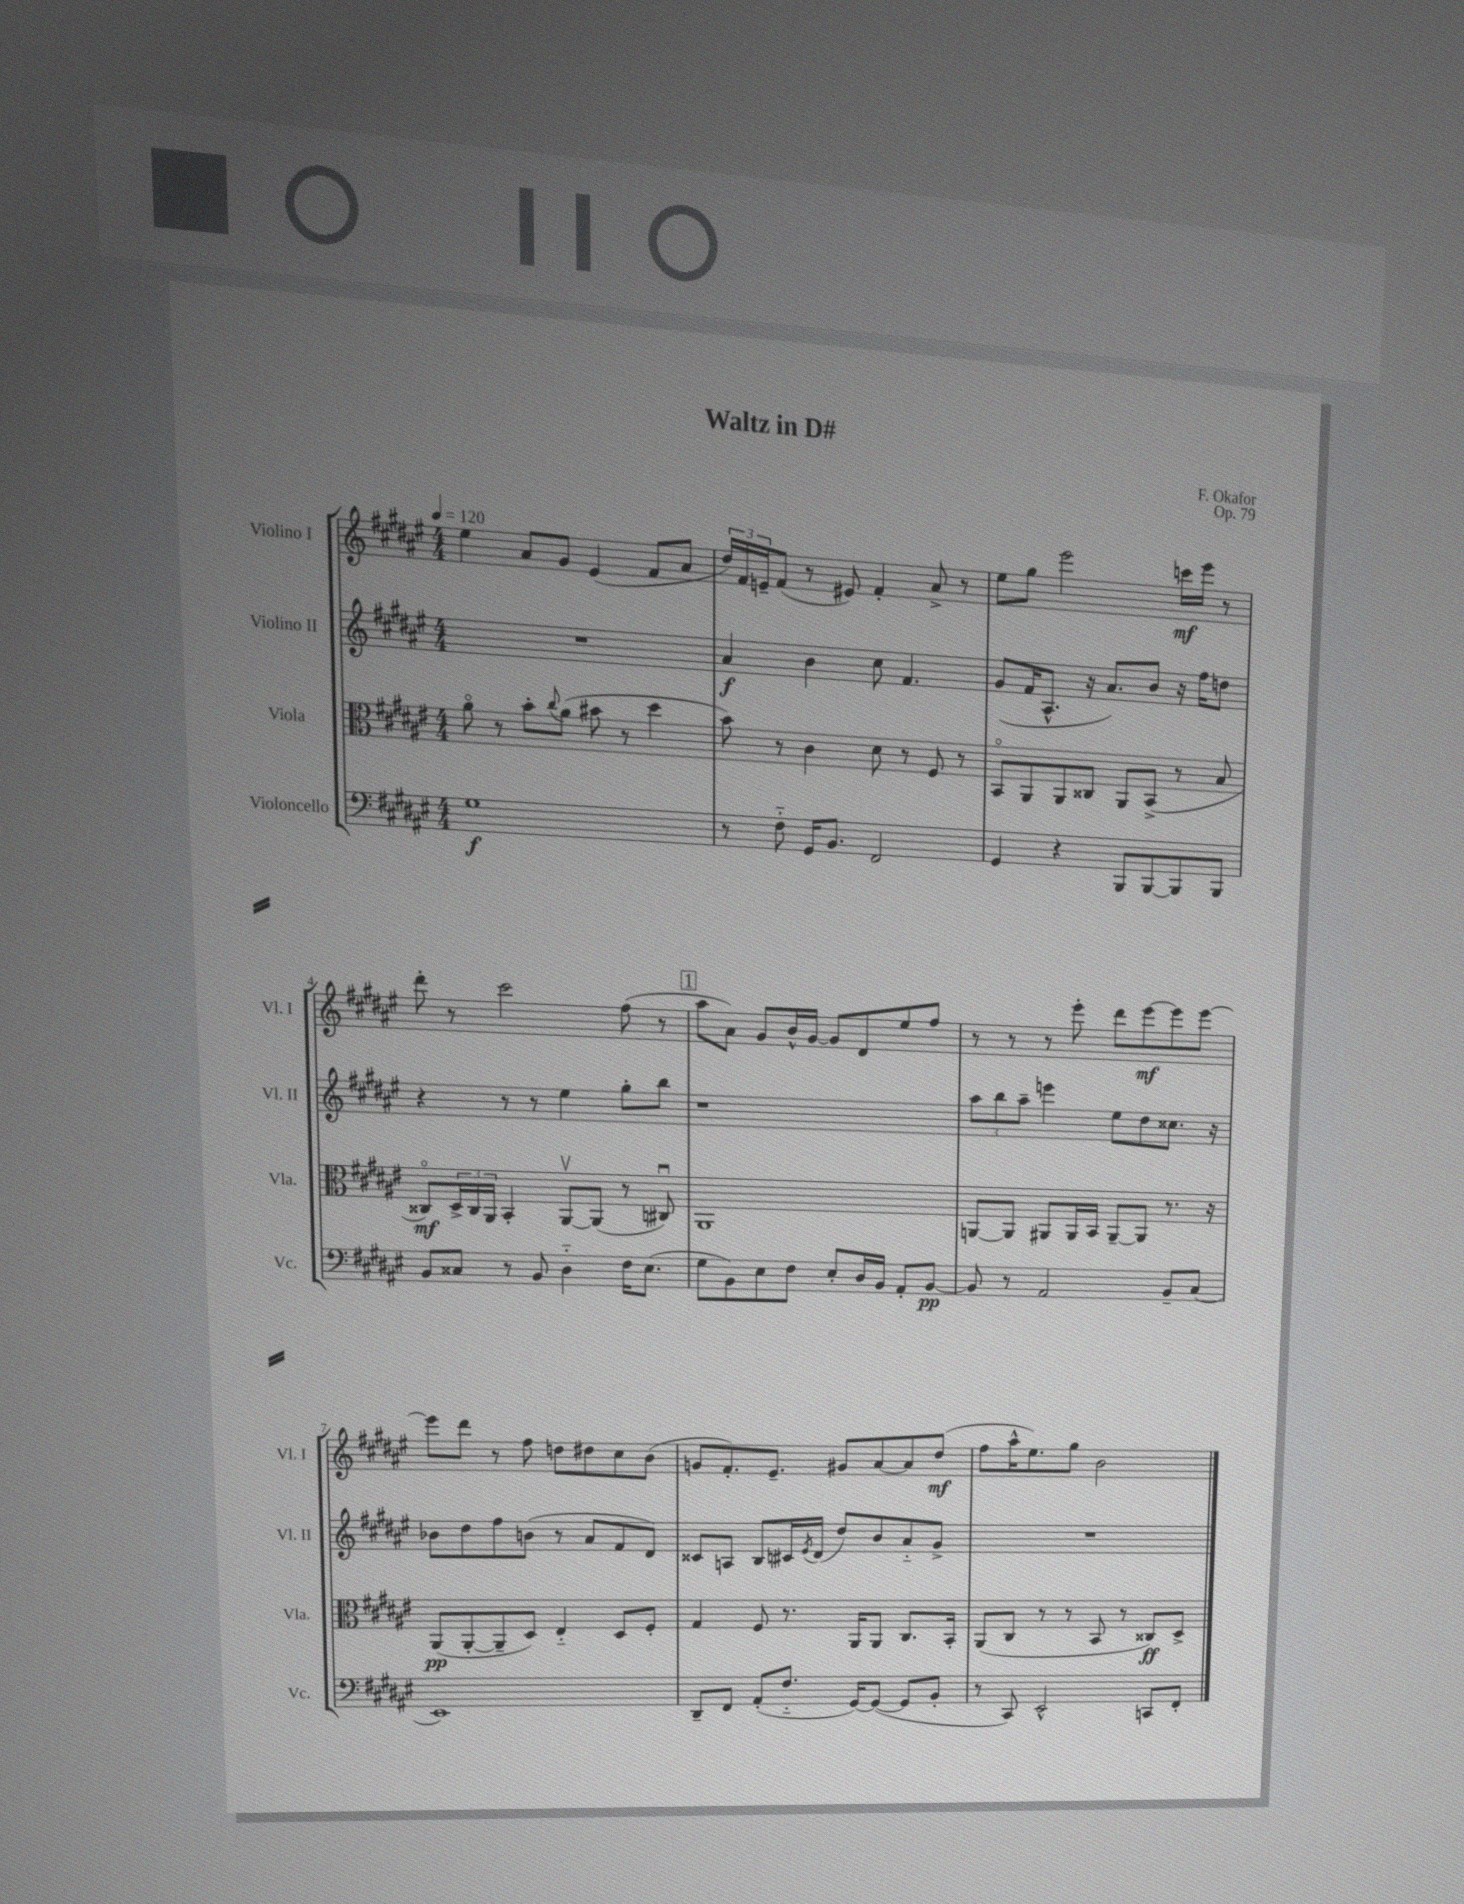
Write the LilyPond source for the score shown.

\header { title = "Waltz in D#" composer = "F. Okafor" opus = "Op. 79" }
<<
\new StaffGroup <<
\new Staff = "s0" \with { instrumentName = "Violino I" shortInstrumentName = "Vl. I" } {
    \clef treble \key fis \major \numericTimeSignature \time 4/4 \tempo 4 = 120
    eis''4 ais'8 gis'8 eis'4( fis'8 ais'8 |
    \tuplet 3/2 { dis''16) fis'16 e'16-- } fis'8( r8 eis'8) fis'4-. ais'8-> r8 |
    eis''8 gis''8 eis'''2 c'''16\mf eis'''16 r8 |
    dis'''8-. r8 cis'''2 fis''8( r8 |
    \mark \markup { \box "1" } ais''8 ais'8) gis'8 b'16-^ gis'16~ gis'8 dis'8 eis''8 fis''8 |
    r8 r8 r8 eis'''8-. dis'''8 eis'''8~\mf eis'''8 eis'''8~ |
    eis'''8 dis'''8 r8 fis''8 d''8 dis''8 cis''8 b'8( |
    g'8 fis'8.-.) eis'8.-- gis'8 ais'8~ ais'8 dis''8\mf( |
    fis''8 ais''16-^ eis''8.) gis''8 b'2 \bar "|." |
}
\new Staff = "s1" \with { instrumentName = "Violino II" shortInstrumentName = "Vl. II" } {
    \clef treble \key fis \major \numericTimeSignature \time 4/4
    R1 |
    ais'4\f b'4 cis''8 fis'4. |
    gis'8( fis'16 ais8.-^ r16 ais'8.) b'8 r16 fis''16 d''8 |
    r4 r8 r8 eis''4 gis''8-. b''8 |
    \mark \markup { \box "1" } r1 |
    \tuplet 3/2 { ais''8 b''8 ais''8-- } e'''4 eis''8 dis''8 cisis''8. r16 |
    bes'8 dis''8 fis''8 b'8( r8 ais'8 fis'8 dis'8) |
    cisis'8 a8 b8 cis'16 \acciaccatura { eis'8 } dis'16( dis''8) b'8 ais'8-_ gis'8-> |
    R1 \bar "|." |
}
\new Staff = "s2" \with { instrumentName = "Viola" shortInstrumentName = "Vla." } {
    \clef alto \key fis \major \numericTimeSignature \time 4/4
    ais'8\flageolet r8 b'8-. \appoggiatura { cis''8 } ais'8( bis'8 r8 dis''4 |
    b'8) r8 cis'4 dis'8 r8 fis8 r8 |
    b,8\flageolet ais,8 ais,8 cisis8 ais,8 b,8->( r8 b8 |
    cisis8\flageolet\mf) \tuplet 3/2 { dis16-> cisis16 ais,16 } b,4-. ais,8~\upbow ais,8( r8 cis8\downbow) |
    \mark \markup { \box "1" } ais,1 |
    a,8~ a,8 ais,8 ais,16 b,16 ais,8~-- ais,8 r8. r16 |
    ais,8\pp( ais,8~-. ais,8-- dis8) eis4-_ dis8 fis8-. |
    gis4 fis8 r8. ais,16 ais,8 cis8. b,16-. |
    ais,8( cis8 r8 r8 b,8 r8 cisis8\ff) dis8-> \bar "|." |
}
\new Staff = "s3" \with { instrumentName = "Violoncello" shortInstrumentName = "Vc." } {
    \clef bass \key fis \major \numericTimeSignature \time 4/4
    gis1\f |
    r8 fis8-_ gis,16 b,8. fis,2 |
    gis,4 r4 b,,8 b,,8~ b,,8 b,,8 |
    b,8 cisis8 r8 b,8 dis4-_ fis16 eis8.( |
    \mark \markup { \box "1" } gis8 b,8) eis8 fis8 eis8-. dis16 b,16 ais,8-. b,8~\pp |
    b,8 r8 ais,2 b,8-- cis8( |
    eis,1) |
    dis,8-- fis,8 ais,8-.( fis8.-_ gis,16~) gis,8~( gis,8 b,8-. |
    r8 cis,8) eis,2-^ c,8 fis,8-. \bar "|." |
}
>>
>>
